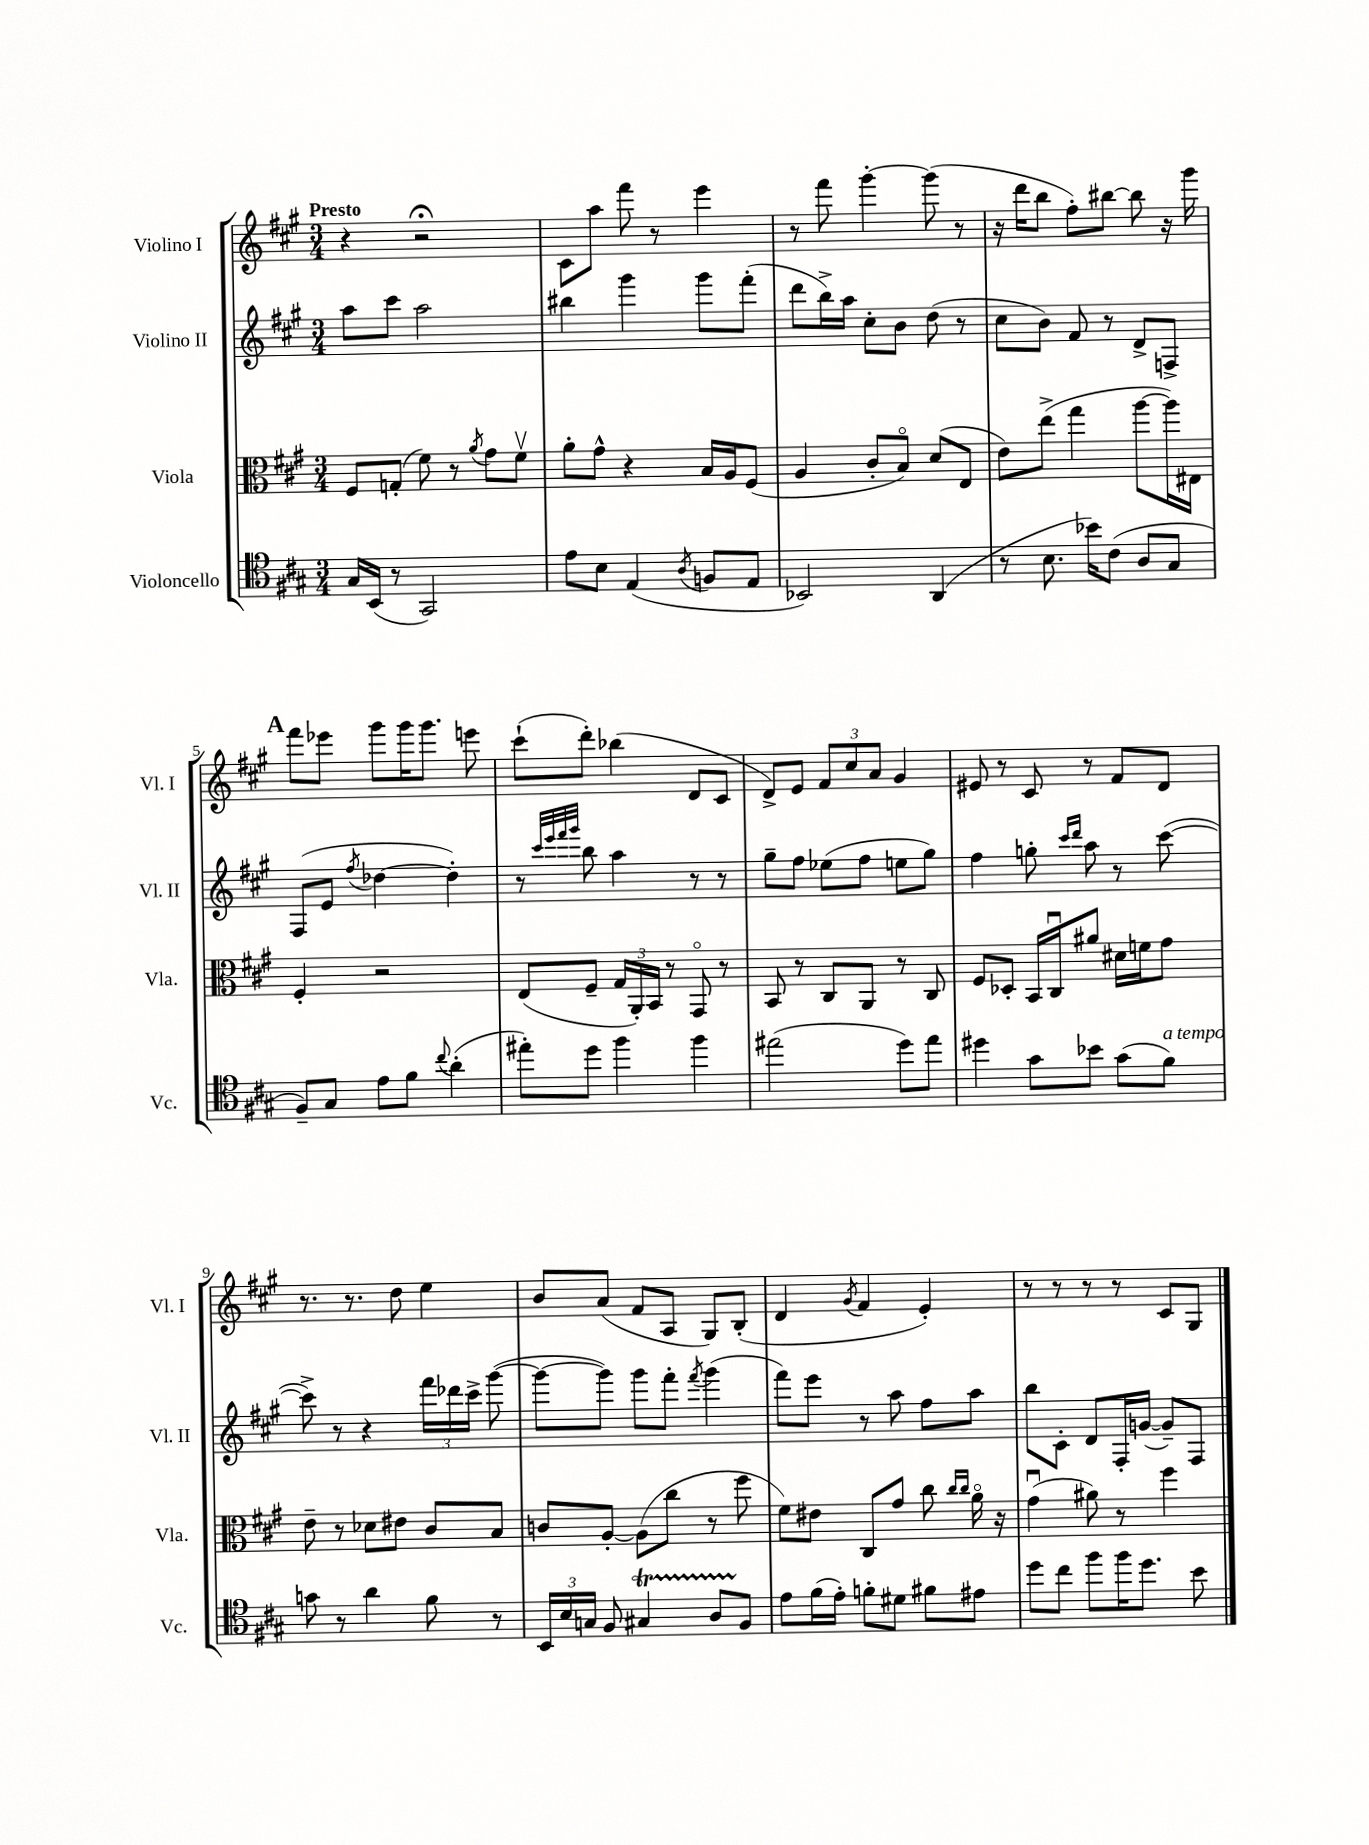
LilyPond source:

<<
\new StaffGroup <<
\new Staff = "s0" \with { instrumentName = "Violino I" shortInstrumentName = "Vl. I" } {
    \clef treble \key a \major \numericTimeSignature \time 3/4 \tempo "Presto"
    \autoBeamOff r4 r2\fermata |
    cis'8[ a''8] fis'''8 r8 e'''4 |
    r8 fis'''8 gis'''4~-. gis'''8( r8 |
    r16 d'''16[ b''8] fis''8[-.) bis''8]~ bis''8 r16 gis'''16 |
    \mark \markup { \bold "A" } fis'''8[ ees'''8] gis'''8[ gis'''16 gis'''8.] e'''8 |
    cis'''8[-!( d'''8]-.) bes''4( d'8[ cis'8] |
    d'8[->) e'8] \tuplet 3/2 { fis'8[ cis''8 a'8] } gis'4 |
    eis'8 r8 cis'8 r8 fis'8[ d'8] |
    r8. r8. d''8 e''4 |
    b'8[ a'8]( fis'8[ a8] gis8[) b8]-.( |
    d'4 \acciaccatura { gis'8 } fis'4 e'4-.) |
    r8 r8 r8 r8 cis'8[ gis8] \bar "|." |
}
\new Staff = "s1" \with { instrumentName = "Violino II" shortInstrumentName = "Vl. II" } {
    \clef treble \key a \major \numericTimeSignature \time 3/4
    \autoBeamOff a''8[ cis'''8] a''2 |
    bis''4 gis'''4 gis'''8[ fis'''8]-.( |
    d'''8[ b''16->) a''16] cis''8[-. b'8] d''8( r8 |
    cis''8[ b'8]) fis'8 r8 d'8[-> f8]-> |
    \mark \markup { \bold "A" } fis8[( e'8] \acciaccatura { fis''8 } des''4~ des''4-.) |
    r8 \grace { cis'''32[ e'''32 fis'''32 gis'''32] } b''8 a''4 r8 r8 |
    gis''8[-- fis''8] ees''8[( fis''8] e''8[ gis''8]) |
    fis''4 g''8-. \grace { cis'''16[ d'''16] } a''8 r8 cis'''8~( |
    cis'''8->) r8 r4 \tuplet 3/2 { fis'''16[ des'''16 cis'''16]-> } gis'''8~( |
    gis'''8[~ gis'''8]) gis'''8[ fis'''8]-. \acciaccatura { fis'''8 } gis'''4( |
    fis'''8[) e'''8] r8 a''8 fis''8[ a''8] |
    b''8[ cis'8]-. d'8[ fis16-. g'16]~( g'8[--) fis8] \bar "|." |
}
\new Staff = "s2" \with { instrumentName = "Viola" shortInstrumentName = "Vla." } {
    \clef alto \key a \major \numericTimeSignature \time 3/4
    \autoBeamOff fis8[ g8]-.( fis'8) r8 \acciaccatura { a'8 } gis'8[ fis'8]\upbow |
    a'8[-. gis'8]-^ r4 b16[ a16 fis8]( |
    a4 cis'8[-. b8]\flageolet) d'8[( e8] |
    e'8[) e''8]->( gis''4 a''8[~ a''16) eis16] |
    \mark \markup { \bold "A" } fis4-. r2 |
    e8[( fis8]-- \tuplet 3/2 { gis16[ a,16-.) b,16] } r8 gis,8\flageolet r8 |
    b,8 r8 cis8[ a,8] r8 cis8 |
    fis8[ des8]-. b,16[ cis16\downbow ais'8] dis'16[ f'16 gis'8] |
    e'8-- r8 des'8[ eis'8] cis'8[ b8] |
    c'8[ a8]~-. a8[( cis''8] r8 fis''8 |
    fis'8[) eis'8] cis8[ gis'8] cis''8 \grace { cis''16[ cis''16] } a'16\flageolet r16 |
    gis'4\downbow( ais'8) r8 fis''4 \bar "|." |
}
\new Staff = "s3" \with { instrumentName = "Violoncello" shortInstrumentName = "Vc." } {
    \clef tenor \key a \major \numericTimeSignature \time 3/4
    \autoBeamOff gis16[ b,16]( r8 gis,2) |
    e'8[ b8] e4( \acciaccatura { a8 } f8[ e8] |
    bes,2) a,4( |
    r8 b8. bes'16[) cis'8]( a8[ gis8] |
    \mark \markup { \bold "A" } fis8[--) gis8] e'8[ fis'8] \appoggiatura { cis''8 } a'4-.( |
    eis''8[-.) d''8] fis''4 fis''4 |
    eis''2( d''8[) eis''8] |
    dis''4 gis'8[ bes'8] gis'8[( fis'8]^\markup { \italic "a tempo" }) |
    g'8 r8 a'4 fis'8 r8 |
    \tuplet 3/2 { b,16[ b16 g16] } fis8 gis4\startTrillSpan a8[ fis8]\stopTrillSpan |
    e'8[ fis'16( e'16]-.) f'8[-. dis'8] fis'8[ eis'8] |
    d''8[ cis''8] fis''8[ fis''16 d''8.] b'8 \bar "|." |
}
>>
>>
